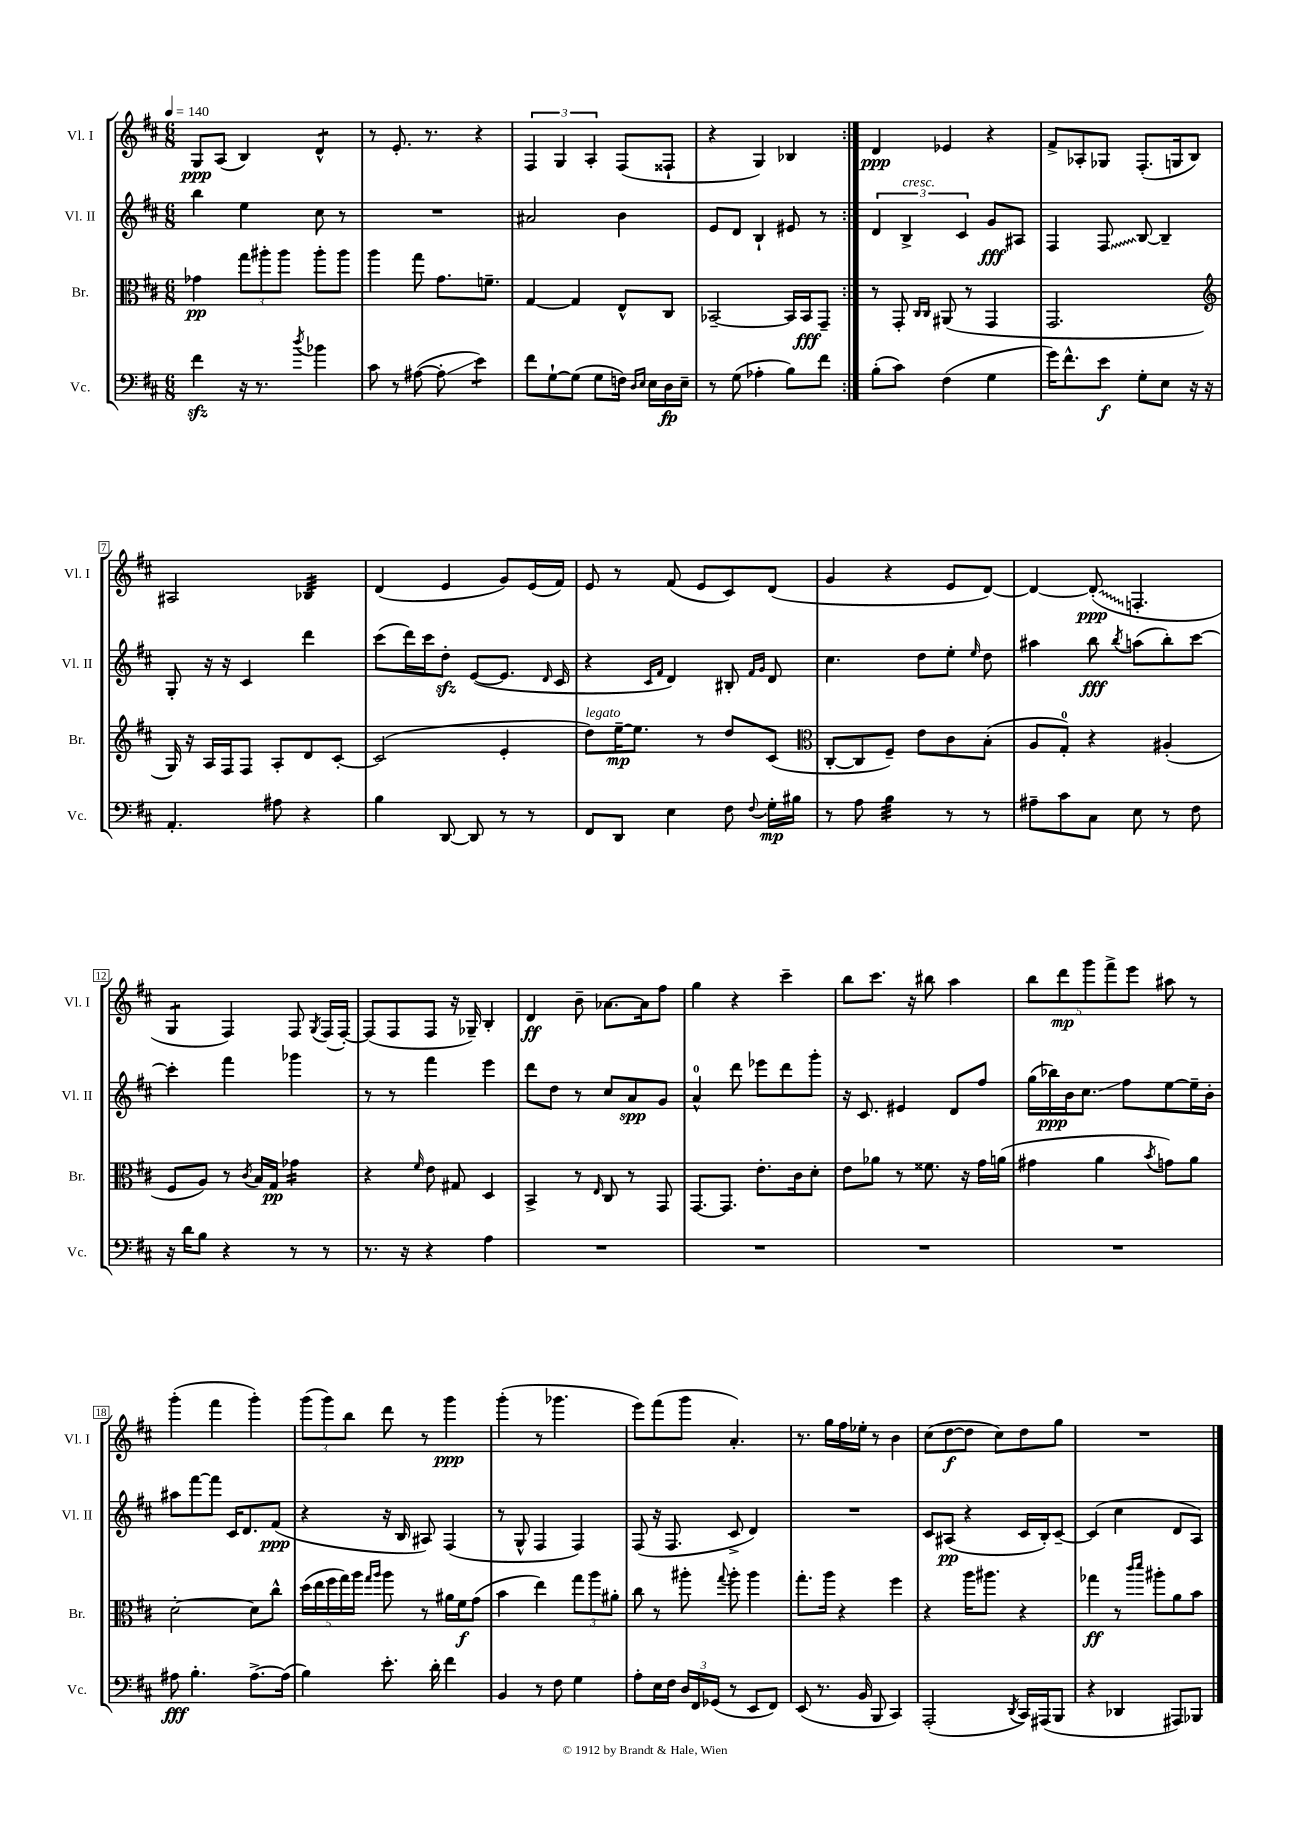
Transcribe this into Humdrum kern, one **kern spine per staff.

**kern	**kern	**kern	**kern
*staff4	*staff3	*staff2	*staff1
*clefF4	*clefC3	*clefG2	*clefG2
*k[f#c#]	*k[f#c#]	*k[f#c#]	*k[f#c#]
*M6/8	*M6/8	*M6/8	*M6/8
*MM140	*MM140	*MM140	*MM140
4f#	4g-	4bb	8G
.	.	.	(8A
16r	12gg	4ee	4B)
8.r	.	.	.
.	12aa#'	.	.
.	12aa#	.	.
8qdd	.	.	.
4b-	8aa#'	8cc#	4d^^
.	8aa#	8r	.
=	=	=	=
8c#	4aa	2.r	8r
8r	.	.	8.e'
([8A#	8gg	.	.
.	.	.	8.r
8A#']	8.g	.	.
4e)	.	.	4r
.	8.f~	.	.
=	=	=	=
8f#	[4G	2a#	6F#
[8G`	.	.	.
.	.	.	6G
(8G]	4G]	.	.
.	.	.	6A'
8G	.	.	.
16F)	8E^^	4b	(8F#
16qqD	.	.	.
16qqE	.	.	.
16E	.	.	.
16D	8C#	.	8F##`
16E~	.	.	.
=	=	=	=
8r	[2BB-~	8e	4r
(8G	.	8d	.
4A-'	.	4B`	4G)
8B)	16BB-]	8e#	4B-
.	16BB-	.	.
8f#	8GG~	8r	.
=:|!	=:|!	=:|!	=:|!
(8B'	8r	6d	4d
8c#)	8GG'	.	.
.	.	6B^	.
.	16qqC#	.	.
.	16qqC#	.	.
(4F#	(8AA#	.	4e-
.	.	6c#	.
.	8r	.	.
4G	4GG	8g	4r
.	.	8A#	.
=	=	=	=
16g)	2.GG	4F#	8f#^
8.f#^^	.	.	.
.	.	.	8A-'
8e	.	8F#	8G-
8G'	.	[8B	(8.F#'
8E	.	4B~]	.
.	.	.	16G
16r	.	.	8B)
16r	.	.	.
=	=	=	=
*	*clefG2	*	*
4.AA'	16G)	8G'	2A#
.	16r	.	.
.	16A	16r	.
.	16F#	16r	.
.	8F#	4c#	.
8A#	8A'	.	.
4r	8d	4ddd	4B-
.	[8c#'	.	.
=	=	=	=
4B	(2c#]	(8ccc#	(4d
.	.	16ddd)	.
.	.	16ccc#	.
[8DD	.	8dd'	4e
8DD]	.	([8e	.
8r	4e'	8.e]	8g)
8r	.	.	(16e
.	.	16qqd	.
.	.	16c#	16f#)
=	=	=	=
8FF#	8dd)	4r	8e
8DD	[16ee~	.	8r
.	8.ee]	.	.
.	.	16qqc#	.
.	.	16qqf#	.
4E	.	4d)	(8f#
.	8r	.	8e
8F#	8dd	8B#'	8c#)
.	.	16qqf#	.
8qqF#	.	16qqg	.
16G'	(8c#	8d	(8d
16B#	.	.	.
=	=	=	=
*	*clefC3	*	*
8r	[8C#'	4.cc#	4g
8A	8C#]	.	.
4B	8F#~)	.	4r
.	8e	8dd	.
8r	8c#	8ee'	8e
.	.	16qqee	.
8r	(8B'	8dd	[8d)
=	=	=	=
8A#~	8A	4aa#	4d_
8c#	8G')	.	.
8C#	4r	8bb	(8d']
.	.	8qbb	.
8E	.	(8aa	4.F'
8r	(4A#'	8bb')	.
8F#	.	[8ccc#	.
=	=	=	=
16r	8F#	4ccc#']	4G
16d	.	.	.
8B	8A)	.	.
4r	8r	4fff#	4F#)
.	8qc#	.	.
.	16B	.	.
.	16G	.	.
8r	4g-	4ggg-	8F#
.	.	.	8qG
8r	.	.	(16F#
.	.	.	[16F#')
=	=	=	=
8.r	4r	8r	(8F#]
.	.	8r	8F#
16r	.	.	.
.	16qqf#	.	.
4r	8e	4fff#	8F#
.	8G#	.	16r
.	.	.	16G-~)
4A	4D	4eee	4B'
=	=	=	=
2.r	4BB^	8ddd	4d
.	.	8dd	.
.	8r	8r	8b~
.	16qqE	.	.
.	8C#	8cc#	[8.a-
.	8r	8a	.
.	.	.	16a-]
.	8GG	8g	8ff#
=	=	=	=
2.r	[8.GG	4a^^	4gg
.	8.GG]	.	.
.	.	8ddd	4r
.	8.e'	8eee-	.
.	.	8ddd	4ccc#~
.	16c#	.	.
.	8d'	8ggg'	.
=	=	=	=
2.r	8e	16r	8bb
.	.	8.c#	.
.	8a-	.	8.ccc#
.	8r	4e#	.
.	.	.	16r
.	8.f##	.	8bb#
.	.	8d	4aa
.	16r	.	.
.	16g	8ff#	.
.	(16a	.	.
=	=	=	=
2.r	4g#	(16gg	10bb
.	.	16bb-)	.
.	.	.	10ddd
.	.	16b	.
.	.	8.cc#	.
.	.	.	10ggg
.	4a	.	.
.	.	.	10fff#^
.	.	8ff#	.
.	.	.	10eee
.	8qb	.	.
.	8g)	[8ee	8aa#
.	8a	16ee~]	8r
.	.	16b'	.
=	=	=	=
8A#	[2d'	8aa#	(4ggg'
4.B'	.	[8fff#	.
.	.	8fff#]	4fff#
.	.	16c#	.
.	.	8.d	.
[8.A#^	8d]	.	4ggg')
.	8cc#^^	(8f#	.
(16A#]	.	.	.
=	=	=	=
4B)	(20dd	4r	(12ggg
.	20ee	.	.
.	.	.	12ggg)
.	20ff#	.	.
.	20gg)	.	.
.	.	.	12bb
.	20aa	.	.
.	16qqgg	.	.
.	16qqaa	.	.
8.e'	8aa	16r	8ddd
.	.	16B	.
.	8r	8A#)	8r
16d'	.	.	.
4f#	16a#	(4F#	4ggg
.	16f#	.	.
.	(8g	.	.
=	=	=	=
4BB	4b	8r	(4ggg'
.	.	8G^^	.
8r	4ee)	4F#	8r
8F#	.	.	4.ggg-
4G	12gg	4F#)	.
.	12aa	.	.
.	12a#'	.	.
=	=	=	=
8A'	8cc#	(8F#	8eee)
16E	8r	16r	(8fff#
16F#	.	8.F#	.
24D	8aa#'	.	8ggg
24FF#	.	.	.
(24GG-	.	.	.
.	8qqgg	.	.
8r	8aa#'	8c#^	4.a')
8EE	4aa#	4d)	.
8FF#)	.	.	.
=	=	=	=
(8EE	8.gg'	2.r	8.r
8.r	.	.	.
.	16aa	.	16gg
.	4r	.	16ff#
16BB	.	.	16ee-'
8BBB	.	.	8r
4CC#)	4ff#	.	4b
=	=	=	=
(2AAA'	4r	8c#	(8cc#
.	.	(8A#	[8dd
.	16aa	4r	8dd]
.	8.aa#	.	.
.	.	.	8cc#)
8qDD	.	.	.
16CC#)	4r	16c#	8dd
(16AAA#	.	16B')	.
8BBB	.	[8c#~	8gg
=	=	=	=
4r	4gg-	(4c#]	2.r
4DD-	8r	4cc#	.
.	16qqccc#	.	.
.	16qqddd	.	.
.	8aa#'	.	.
8AAA#)	8a	8d	.
8BBB-	8b	8A)	.
==	==	==	==
*-	*-	*-	*-
